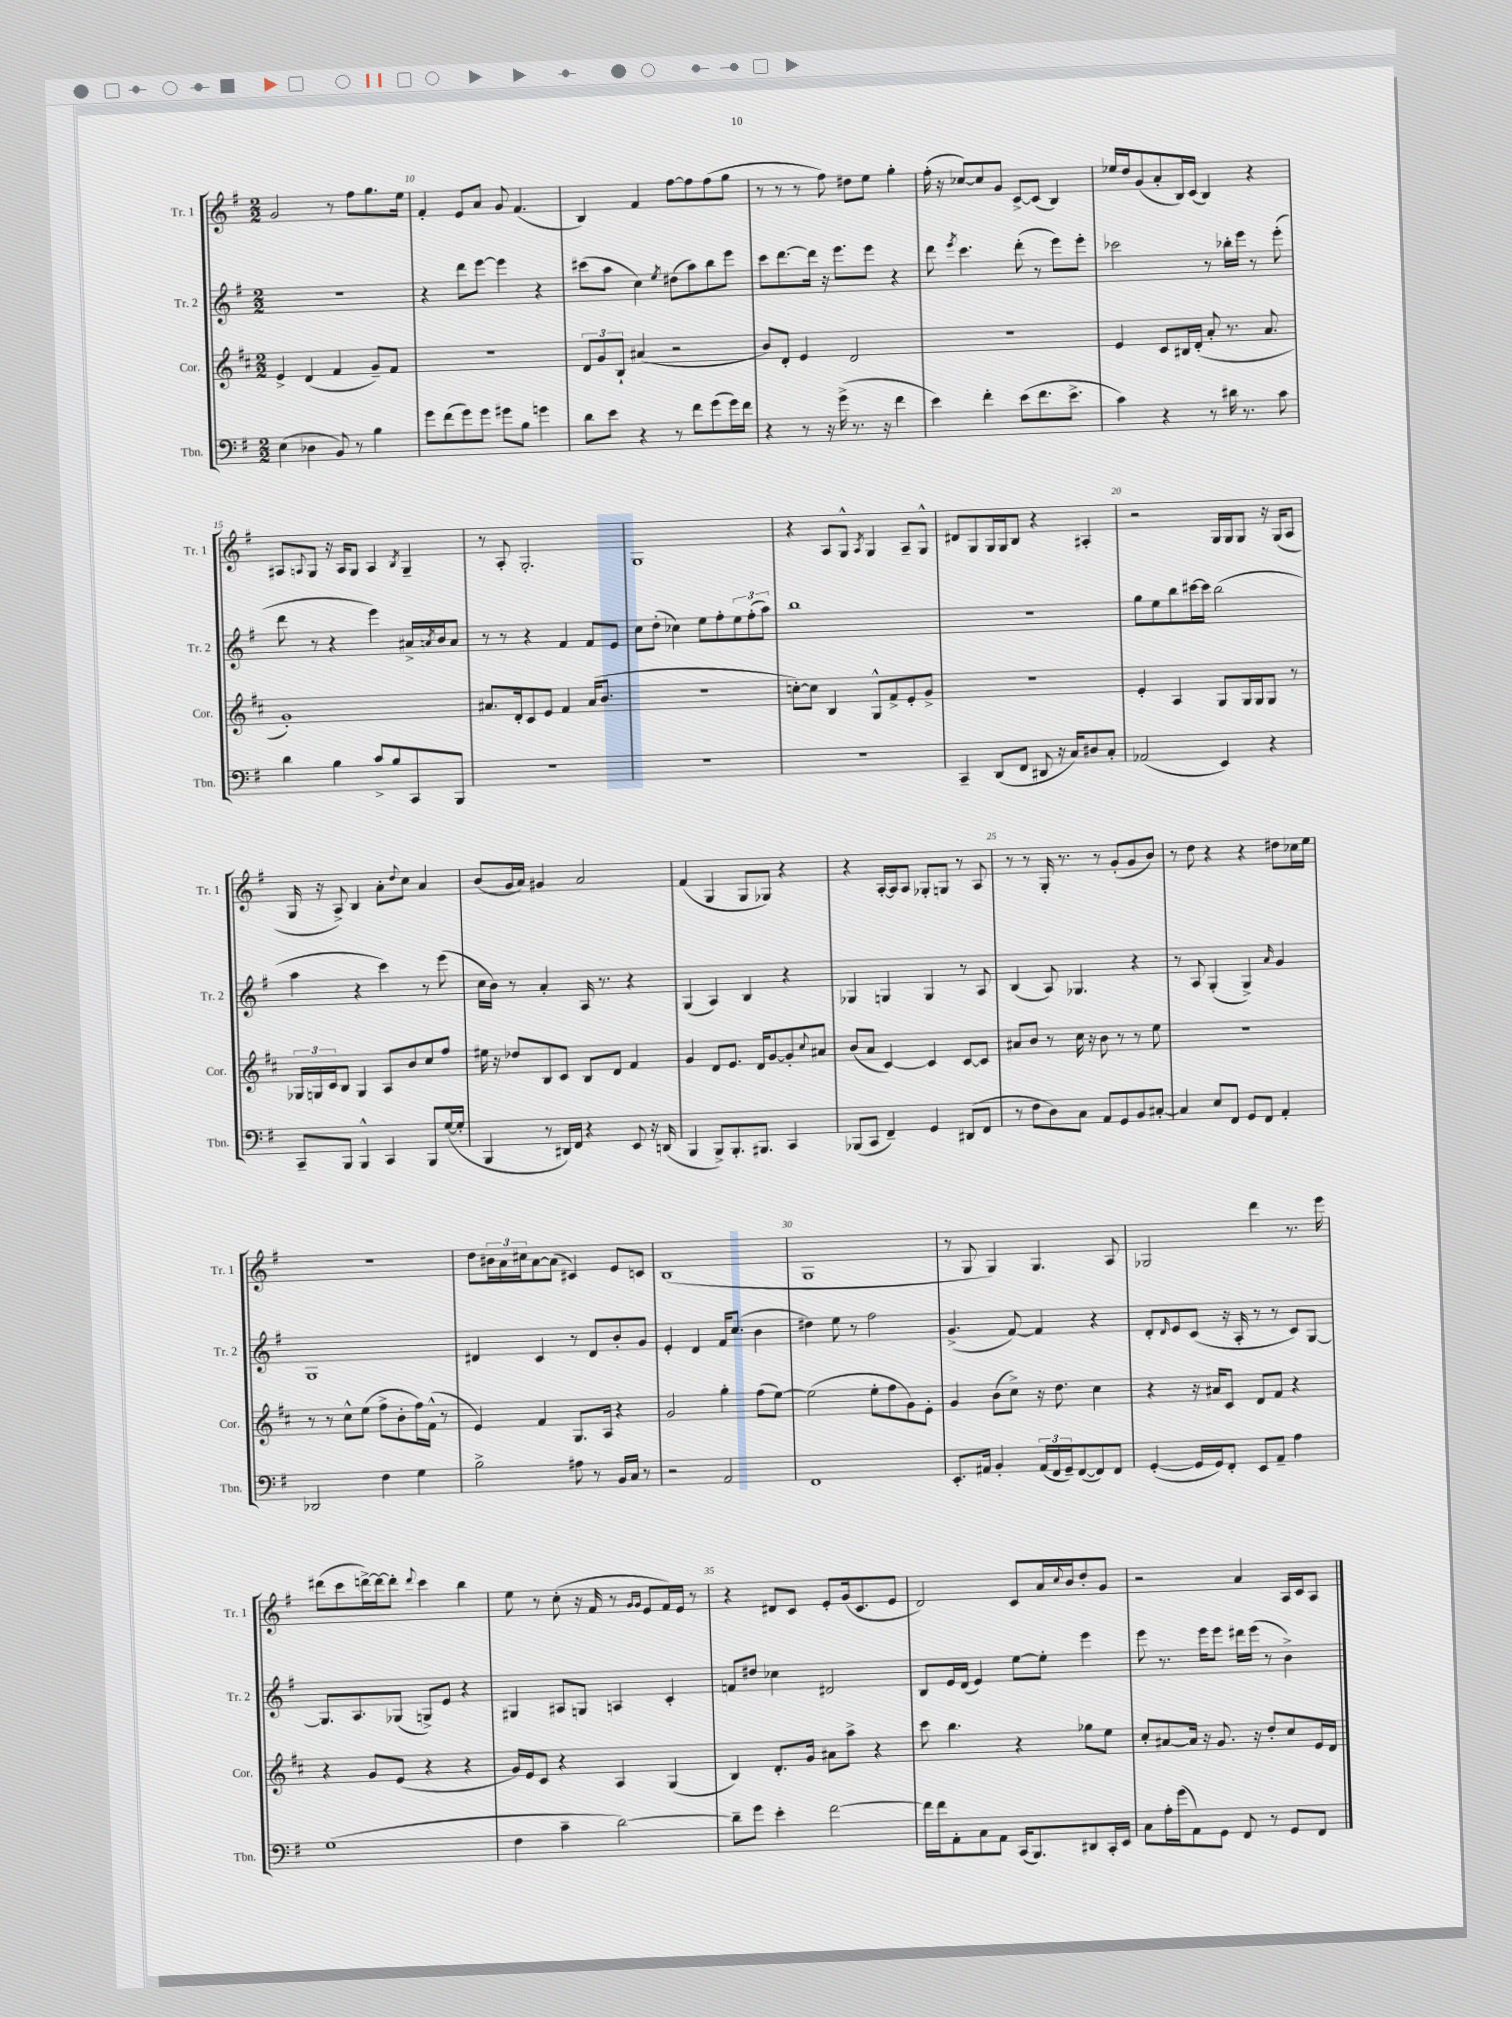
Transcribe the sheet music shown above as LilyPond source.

<<
\new StaffGroup <<
\new Staff = "s0" \with { instrumentName = "Tr. 1" shortInstrumentName = "Tr. 1" } {
    \clef treble \key g \major \numericTimeSignature \time 2/2
    g'2 r8 fis''8 g''8. e''16 |
    fis'4-. e'8 a'8 g'8 fis'4.( |
    b4) fis'4 fis''8~ fis''8 fis''8( g''8 |
    r8 r8 r8 fis''8) dis''8 e''8 g''4-. |
    fis''16-.( r16 ces''8~) ces''8 g'8 c'8~-> c'8( b4) |
    ees''16 d''16 g'8( a'8-. b16) c'16( b4) r4 |
    ais8 \appoggiatura { a8 } g8 r16 a16 g8 a4 \acciaccatura { b8 } g4-- |
    r8 a8-. g2.-. |
    g1 |
    r4 a8 g8-^ \acciaccatura { a8 } g4 a8-- g8-^ |
    dis'8 g8 g16 g16 b8 r4 ais4-. |
    r2 g16 g16 g8 r16 g16( a8 |
    g16 r16 a8->) b4 a'8-. \appoggiatura { d''8 } c''8 a'4 |
    b'8( g'16 a'16) gis'4 a'2 |
    fis'4( g4 g8 ges8) r4 |
    r4 a16~-. a16 a8 ges8-. g8 r8 a8 |
    r8 r8 g16-. r8. r8 g'8-.( g'8 b'8) |
    r8 d''8 r4 r4 dis''8 ces''16 e''16 |
    r1 |
    d''8 \tuplet 3/2 { bis'16 a'16 cis''16 } a'8~ a'8( cis'4) e'8 c'8 |
    b1( |
    g1 |
    r8 g8 g4) g4. a8 |
    ges2 d'''4 r8. e'''16 |
    dis'''8( c'''8 d'''16~->) d'''16~ d'''8-. \appoggiatura { d'''8 } c'''4 b''4 |
    e''8 r8 c''8-.( r16 fis'16 r8 \grace { g'16 g'16 } e'8 fis'16) e'16 r8 |
    r4 dis'8 c'8 e'8-. g'16( c'8. e'8 |
    d'2) c'8 a'16 \appoggiatura { c''8 } b'16 d''8-. g'8 |
    r2 a'4 a16 c'16 a8 \bar "|." |
}
\new Staff = "s1" \with { instrumentName = "Tr. 2" shortInstrumentName = "Tr. 2" } {
    \clef treble \key g \major \numericTimeSignature \time 2/2
    R1 |
    r4 d'''8 e'''8~ e'''4 r4 |
    cis'''8( a''8 c''4) \acciaccatura { e''8 } dis''8( a''8) b''8 e'''8 |
    c'''8 d'''8.~ d'''16 r16 e'''8. e'''8 r4 |
    d'''8 \acciaccatura { e'''8 } c'''4. d'''8-.( r8 e'''8) e'''8-. |
    ces'''2 r8 bes''16-. e'''16 r8 e'''8-.( |
    d'''8 r8 r4 e'''4) ais'16-> \acciaccatura { a'8 } b'16 a'8 |
    r8 r8 r4 fis'4 fis'8 e'8 |
    c''8 d''8-.( ces''4) e''8 fis''8-. \tuplet 3/2 { e''8 fis''8-.( a''8) } |
    b''1 |
    r1 |
    g''8 e''8 b''8 cis'''16~ cis'''16 b''2( |
    a''4 r4 c'''4) r8 e'''8( |
    c''16 b'16) r8 a'4-. a16 r8. r4 |
    g4( a4) b4 r4 |
    ges4 g4 g4 r8 a8 |
    b4( a8) ges4. r4 |
    r8 a8 g4-.( g4->) \grace { a'16 } g'4 |
    g1 |
    dis'4 c'4 r8 dis'8 b'8-. g'8 |
    e'4-. d'4 fis'16 c''8.( b'4 |
    dis''4) e''8 r8 fis''2 |
    g'4.->( fis'8~) fis'4 r4 |
    d'8-. \grace { d'16 } e'8 c'8( r16 a16-. r8 r8 c'8) g8~ |
    g8. a8. ges8( g8->) e'8 r4 |
    gis4 ais8 g8 a4 c'4-. |
    f'8 dis''8 ces''4 dis'2 |
    b8 e'16 d'16( e'4) e''8~ e''8-. e'''4 |
    e'''8 r8. e'''16 e'''8 dis'''16 e'''16( r8 b'4->) \bar "|." |
}
\new Staff = "s2" \with { instrumentName = "Cor." shortInstrumentName = "Cor." } {
    \clef treble \key d \major \numericTimeSignature \time 2/2
    e'4-> d'4( fis'4 g'8--) fis'8 |
    R1 |
    \tuplet 3/2 { d'8 g'8 b8-! } ais'4( r2 |
    b'8) d'8-. e'4 d'2 |
    R1 |
    e'4 cis'8 bis16 d'16-.( a'8-. r8. a'8. |
    g'1-.) |
    ais'8. d'16-. cis'8 e'8 fis'4 ais'16( b'8. |
    r1 |
    c''8~-.) c''8 b4 g8-^ fis'8-> e'8-. g'8-> |
    R1 |
    e'4-. a4 g8 g16 g16 g8 r8 |
    \tuplet 3/2 { ges16 g16 cis'16 } b8 g4 a8 b'8 cis''8 fis''8 |
    eis''16 r16 des''8 b8 cis'8 b8 d'8 fis'4 |
    g'4 d'8 e'8. d'16 g'8~ g'8-. \appoggiatura { cis''8 } ais'8 |
    b'8( a'8 cis'4~) cis'4 cis'8~ cis'8 |
    ais'8 b'8 r8 cis''16 r16 b'8 r8 r8 e''8 |
    R1 |
    r8 r8 cis''8-^ e''8( fis''8-> b'8-. fis''16) fis'16-^( r8 |
    e'4) fis'4 g8. a16 r4 |
    g'2 g''4-. fis''8( e''8~) |
    e''2( e''8-. fis''8 g'8) e'8-. |
    g'4 b'8( cis''8->) r16 d''8. cis''4 |
    r4 r16 ais'16 cis'8 d'8 fis'8 r4 |
    r4 g'8 e'8( r4 r4 |
    g'16) e'16 cis'8 r4 a4 g4( |
    b4) d'8.-. g'16 ais'8 a''8-> r4 |
    cis'''8 b''4. r4 ges''8 e''8 |
    cis''8-. ais'8~ ais'16 r16 g'8. r16 d''8-. cis''8 e'16 d'16 \bar "|." |
}
\new Staff = "s3" \with { instrumentName = "Tbn." shortInstrumentName = "Tbn." } {
    \clef bass \key g \major \numericTimeSignature \time 2/2
    e4( des4 b,8) r8 b4 |
    g'8 fis'8( g'8) g'8 gis'8 b8 g'4 |
    d'8 e'8 r4 r8 fis'8 g'8( g'16) fis'16 |
    r4 r8 r16 g'16->( r8. r16 fis'4 |
    e'4) fis'4-. e'8( fis'8. e'8.-> |
    c'4) r4 r8 dis'16 r8. c'8 |
    d'4 b4 c'8-> b8 c,8 b,,8 |
    R1 |
    R1 |
    R1 |
    c,4-- d,8( fis,8 dis,8 r16 c16) dis8 c8-. |
    aes,2( e,4) r4 |
    c,8-- b,,8 b,,4-^ c,4 b,,8 g16~( g16-. |
    b,,4 r8 dis,16) fis,16 r4 e,8 r16 d,16( |
    b,,4 b,,8->) b,,8.-. bis,,8. c,4 |
    bes,,8( c,8 fis,4--) g,4 dis,8( fis,8 |
    r8 fis8 d8) c8 a,8 g,8 b,8 cis8~-. |
    cis4 e8 fis,8 g,8 fis,8 a,4-. |
    des,2 fis4 g4 |
    b2-> ais8 r8 b,16 c16 r8 |
    r2 a,2 |
    fis,1 |
    e,8.-. ais,16 b,4-. \tuplet 3/2 { ais,16( fis,16 g,16--) } fis,8~( fis,8) fis,8 |
    g,4~-.( g,16 g,16) fis,8-. e,8 a,8-- a4 |
    g1( |
    fis4 c'4-- d'2~) |
    d'8-- g'8 e'4-. fis'2~ |
    fis'16 fis'16 a,8-. c8 a,8 c,16( b,,8.) dis,8 c,16-. e,16 |
    c8 a16-. g'16( a,8) g,8 fis,8 r8 g,8 fis,8 \bar "|." |
}
>>
>>
\layout { \context { \Score currentBarNumber = #9 \override BarNumber.break-visibility = ##(#f #t #t) barNumberVisibility = #(every-nth-bar-number-visible 5) } }
